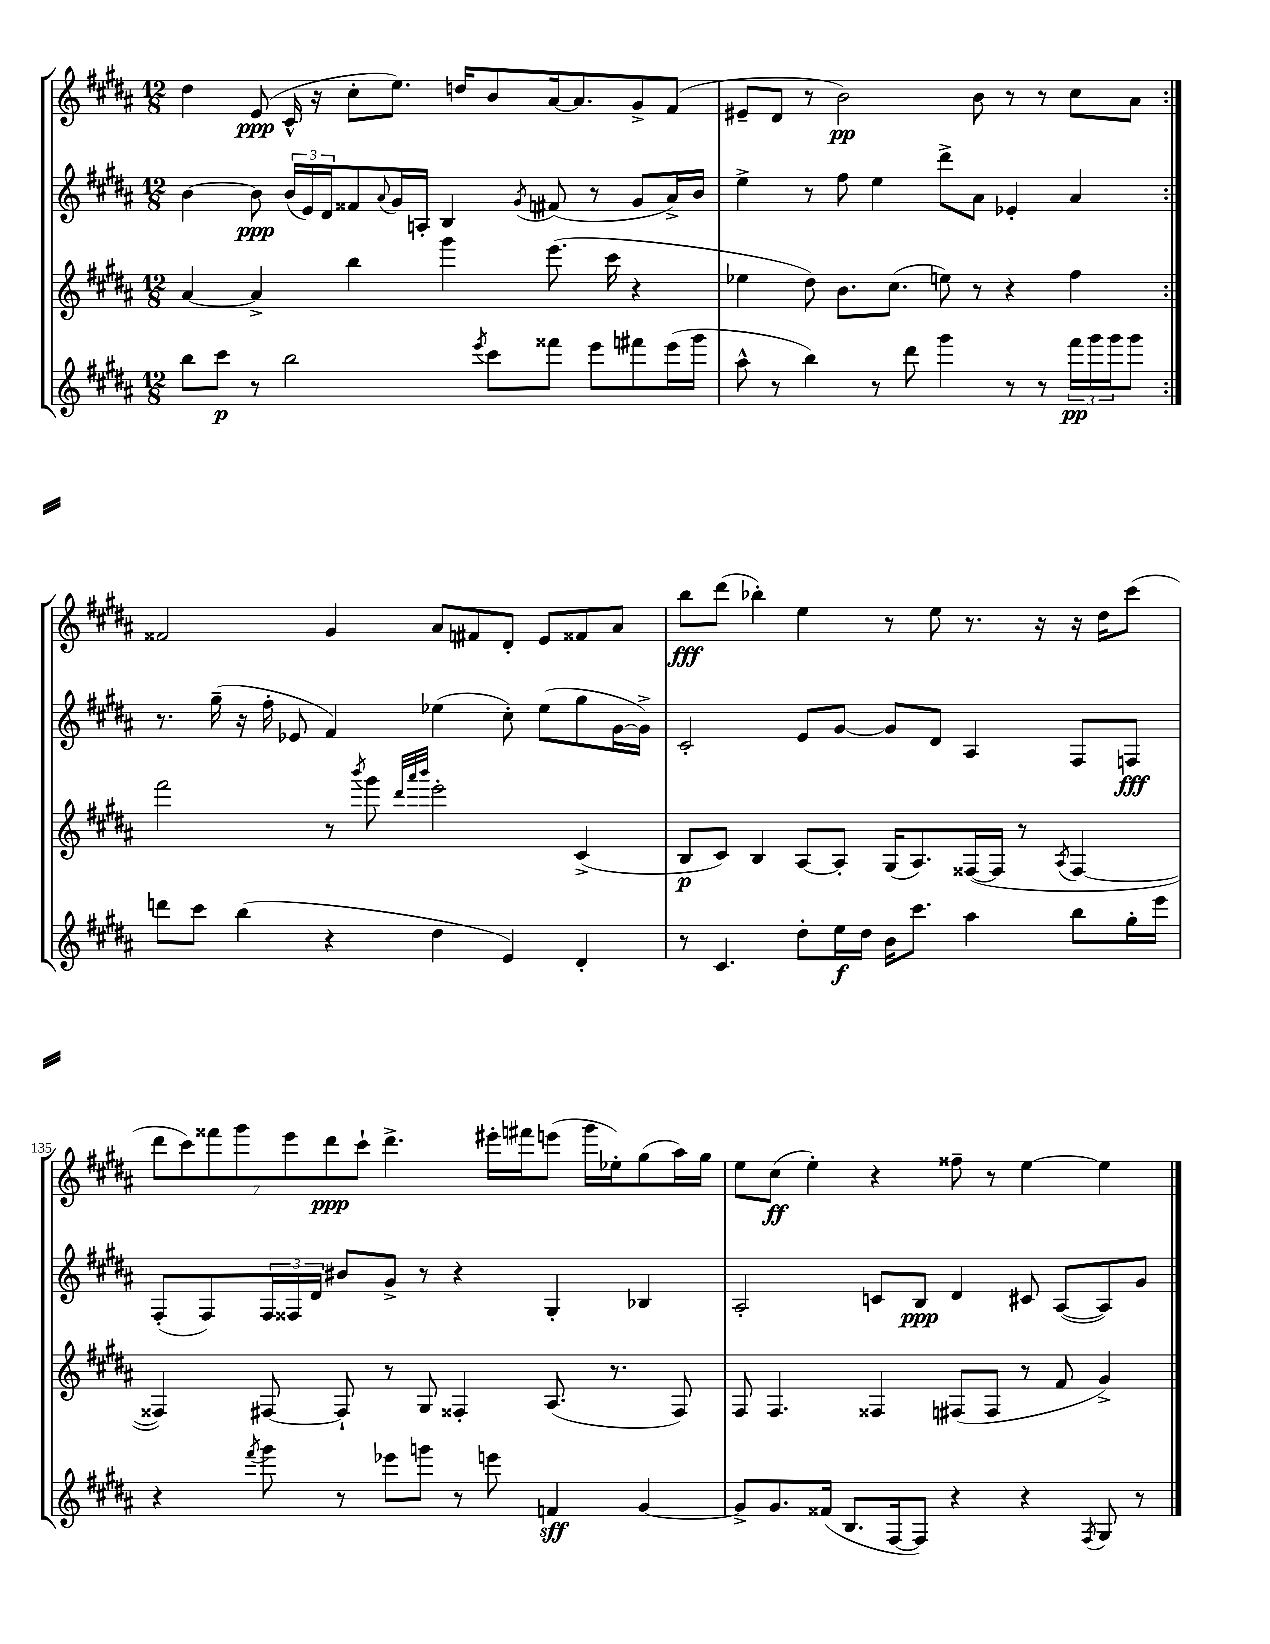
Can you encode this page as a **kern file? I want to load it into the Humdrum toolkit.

**kern	**dynam	**kern	**dynam	**kern	**dynam	**kern	**dynam
*part4	*part4	*part3	*part3	*part2	*part2	*part1	*part1
*staff4	*staff4	*staff3	*staff3	*staff2	*staff2	*staff1	*staff1
*clefG2	*	*clefG2	*	*clefG2	*	*clefG2	*
*k[f#c#g#d#a#]	*	*k[f#c#g#d#a#]	*	*k[f#c#g#d#a#]	*	*k[f#c#g#d#a#]	*
*M12/8	*	*M12/8	*	*M12/8	*	*M12/8	*
=131	=131	=131	=131	=131	=131	=131	=131
8bb\L	.	[4a#/	.	[4b\	.	4dd#\	.
8ccc#\J	p	.	.	.	.	.	.
8r	.	4a#^/]	.	8b\]	ppp	(8e/	ppp
2bb\	.	.	.	(24b/LL	.	16c#^^/	.
.	.	.	.	24e/)	.	.	.
.	.	.	.	.	.	16r	.
.	.	.	.	24d#/J	.	.	.
.	.	4bb\	.	8f##X/	.	8cc#'\L	.
.	.	.	.	8qqa#/	.	.	.
.	.	.	.	16g#/L	.	8.ee\J)	.
.	.	.	.	16An'/JJ	.	.	.
.	.	4ggg#\	.	4B/	.	.	.
.	.	.	.	.	.	16ddn/KL	.
8qeee/	.	.	.	.	.	.	.
8ccc#\L	.	.	.	.	.	8b/	.
.	.	.	.	8qg#/	.	.	.
8fff##X\J	.	(8.eee\	.	(8f#X/	.	[16a#/k	.
.	.	.	.	.	.	8.a#/]	.
8eee\L	.	.	.	8r	.	.	.
.	.	16ccc#\	.	.	.	.	.
8fff#X\	.	4r	.	8g#/L	.	8g#^/	.
(16eee\L	.	.	.	16a#^/L)	.	(8f#/J	.
16ggg#\JJ	.	.	.	16b/JJ	.	.	.
=132	=132	=132	=132	=132	=132	=132	=132
8aa#^^\	.	4ee-X\	.	4ee^\	.	8e#X~/L	.
8r	.	.	.	.	.	8d#/J	.
4bb\)	.	8dd#\)	.	8r	.	8r	.
.	.	8.b\L	.	8ff#\	.	2b\)	pp
8r	.	.	.	4ee\	.	.	.
.	.	(8.cc#\J	.	.	.	.	.
8ddd#\	.	.	.	.	.	.	.
4ggg#\	.	8een\)	.	8ddd#^\L	.	.	.
.	.	8r	.	8a#\J	.	8b\	.
8r	.	4r	.	4e-X'/	.	8r	.
8r	.	.	.	.	.	8r	.
24fff#\LL	pp	4ff#\	.	4a#/	.	8cc#\L	.
24ggg#\	.	.	.	.	.	.	.
24ggg#\J	.	.	.	.	.	.	.
8ggg#\J	.	.	.	.	.	8a#\J	.
!!LO:LB:g=z
=133:|!	=133:|!	=133:|!	=133:|!	=133:|!	=133:|!	=133:|!	=133:|!
8dddn\L	.	2fff#\	.	8.r	.	2f##X/	.
8ccc#\J	.	.	.	.	.	.	.
.	.	.	.	(16gg#~\	.	.	.
(4bb\	.	.	.	16r	.	.	.
.	.	.	.	16ff#'\	.	.	.
.	.	.	.	8e-X/	.	.	.
4r	.	8r	.	4f#/)	.	4g#/	.
.	.	8qbbb/	.	.	.	.	.
.	.	8ggg#\	.	.	.	.	.
.	.	32qqddd#/LLL	.	.	.	.	.
.	.	32qqaaa#/	.	.	.	.	.
.	.	32qqbbb/JJJ	.	.	.	.	.
4dd#\	.	2eee'\	.	(4ee-X\	.	8a#/L	.
.	.	.	.	.	.	8f#X/	.
4e/)	.	.	.	8cc#'\)	.	8d#'/J	.
.	.	.	.	(8ee-\L	.	8e/L	.
4d#'/	.	(4c#^/	.	8gg#\	.	8f##X/	.
.	.	.	.	[16g#\L	.	8a#/J	.
.	.	.	.	16g#^\JJ])	.	.	.
=134	=134	=134	=134	=134	=134	=134	=134
8r	.	8B/L	p	2c#'/	.	8bb\L	fff
4.c#/	.	8c#/J)	.	.	.	(8ddd#\J	.
.	.	4B/	.	.	.	4bb-X'\)	.
8dd#'\L	.	[8A#/L	.	8e/L	.	4ee\	.
16ee\L	f	8A#'/J]	.	[8g#/J	.	.	.
16dd#\JJ	.	.	.	.	.	.	.
16b\KL	.	(16G#/KL	.	8g#/L]	.	8r	.
8.ccc#\J	.	8.A#/)	.	.	.	.	.
.	.	.	.	8d#/J	.	8ee\	.
4aa#\	.	([16F##X/L	.	4A#/	.	8.r	.
.	.	16F##/JJ]	.	.	.	.	.
.	.	8r	.	.	.	.	.
.	.	.	.	.	.	16r	.
.	.	8qA#/	.	.	.	.	.
8bb\L	.	[4F##/	.	8F#/L	.	16r	.
.	.	.	.	.	.	16dd#\KL	.
16gg#'\L	.	.	.	8Fn/J	fff	(8ccc#\J	.
16eee\JJ	.	.	.	.	.	.	.
!!LO:LB:g=z
=135	=135	=135	=135	=135	=135	=135	=135
4r	.	4F##X/])	.	(8F#'/L	.	14ddd#\L	.
.	.	.	.	.	.	14ccc#\)	.
.	.	.	.	8F#/)	.	.	.
.	.	.	.	.	.	14fff##X\	.
.	.	.	.	.	.	14ggg#\	.
8qfff#/	.	.	.	.	.	.	.
8ggg#\	.	[8F#X/	.	24F#/L	.	.	.
.	.	.	.	.	.	14eee\	.
.	.	.	.	24F##X/	.	.	.
.	.	.	.	24d#/JJ	.	.	.
.	.	.	.	.	.	14ddd#\	ppp
8r	.	8F#`/]	.	8b#X/L	.	.	.
.	.	.	.	.	.	14ccc#`\J	.
8eee-X\L	.	8r	.	8g#^/J	.	4.ddd#^\	.
8gggn\J	.	8G#/	.	8r	.	.	.
8r	.	4F##X'/	.	4r	.	.	.
8eeen\	.	.	.	.	.	16eee#X'\LL	.
.	.	.	.	.	.	16fff#X\J	.
4fn/	sff	(8.A#/	.	4G#'/	.	(8eeen\J	.
.	.	.	.	.	.	16ggg#\LL	.
.	.	8.r	.	.	.	16ee-X'\J)	.
[4g#/	.	.	.	4B-X/	.	(8gg#\	.
.	.	8F##/)	.	.	.	16aa#\L)	.
.	.	.	.	.	.	16gg#\JJ	.
=136	=136	=136	=136	=136	=136	=136	=136
8g#^/L]	.	8F#/	.	2A#'/	.	8ee\L	.
8.g#/	.	4.F#/	.	.	.	(8cc#\J	ff
.	.	.	.	.	.	4ee'\)	.
(16f##X/Jk	.	.	.	.	.	.	.
8.B/L	.	.	.	.	.	.	.
.	.	4F##X/	.	8cn/L	.	4r	.
[16F#/k	.	.	.	.	.	.	.
8F#/J])	.	.	.	8B/J	ppp	.	.
4r	.	(8F#X/L	.	4d#/	.	8ff##X~\	.
.	.	8F#/J	.	.	.	8r	.
4r	.	8r	.	8c#X/	.	[4ee\	.
.	.	8f#/	.	([8A#/L	.	.	.
8qF#/	.	.	.	.	.	.	.
8G#/	.	4g#^/)	.	8A#/])	.	4ee\]	.
8r	.	.	.	8g#/J	.	.	.
==	==	==	==	==	==	==	==
*-	*-	*-	*-	*-	*-	*-	*-
